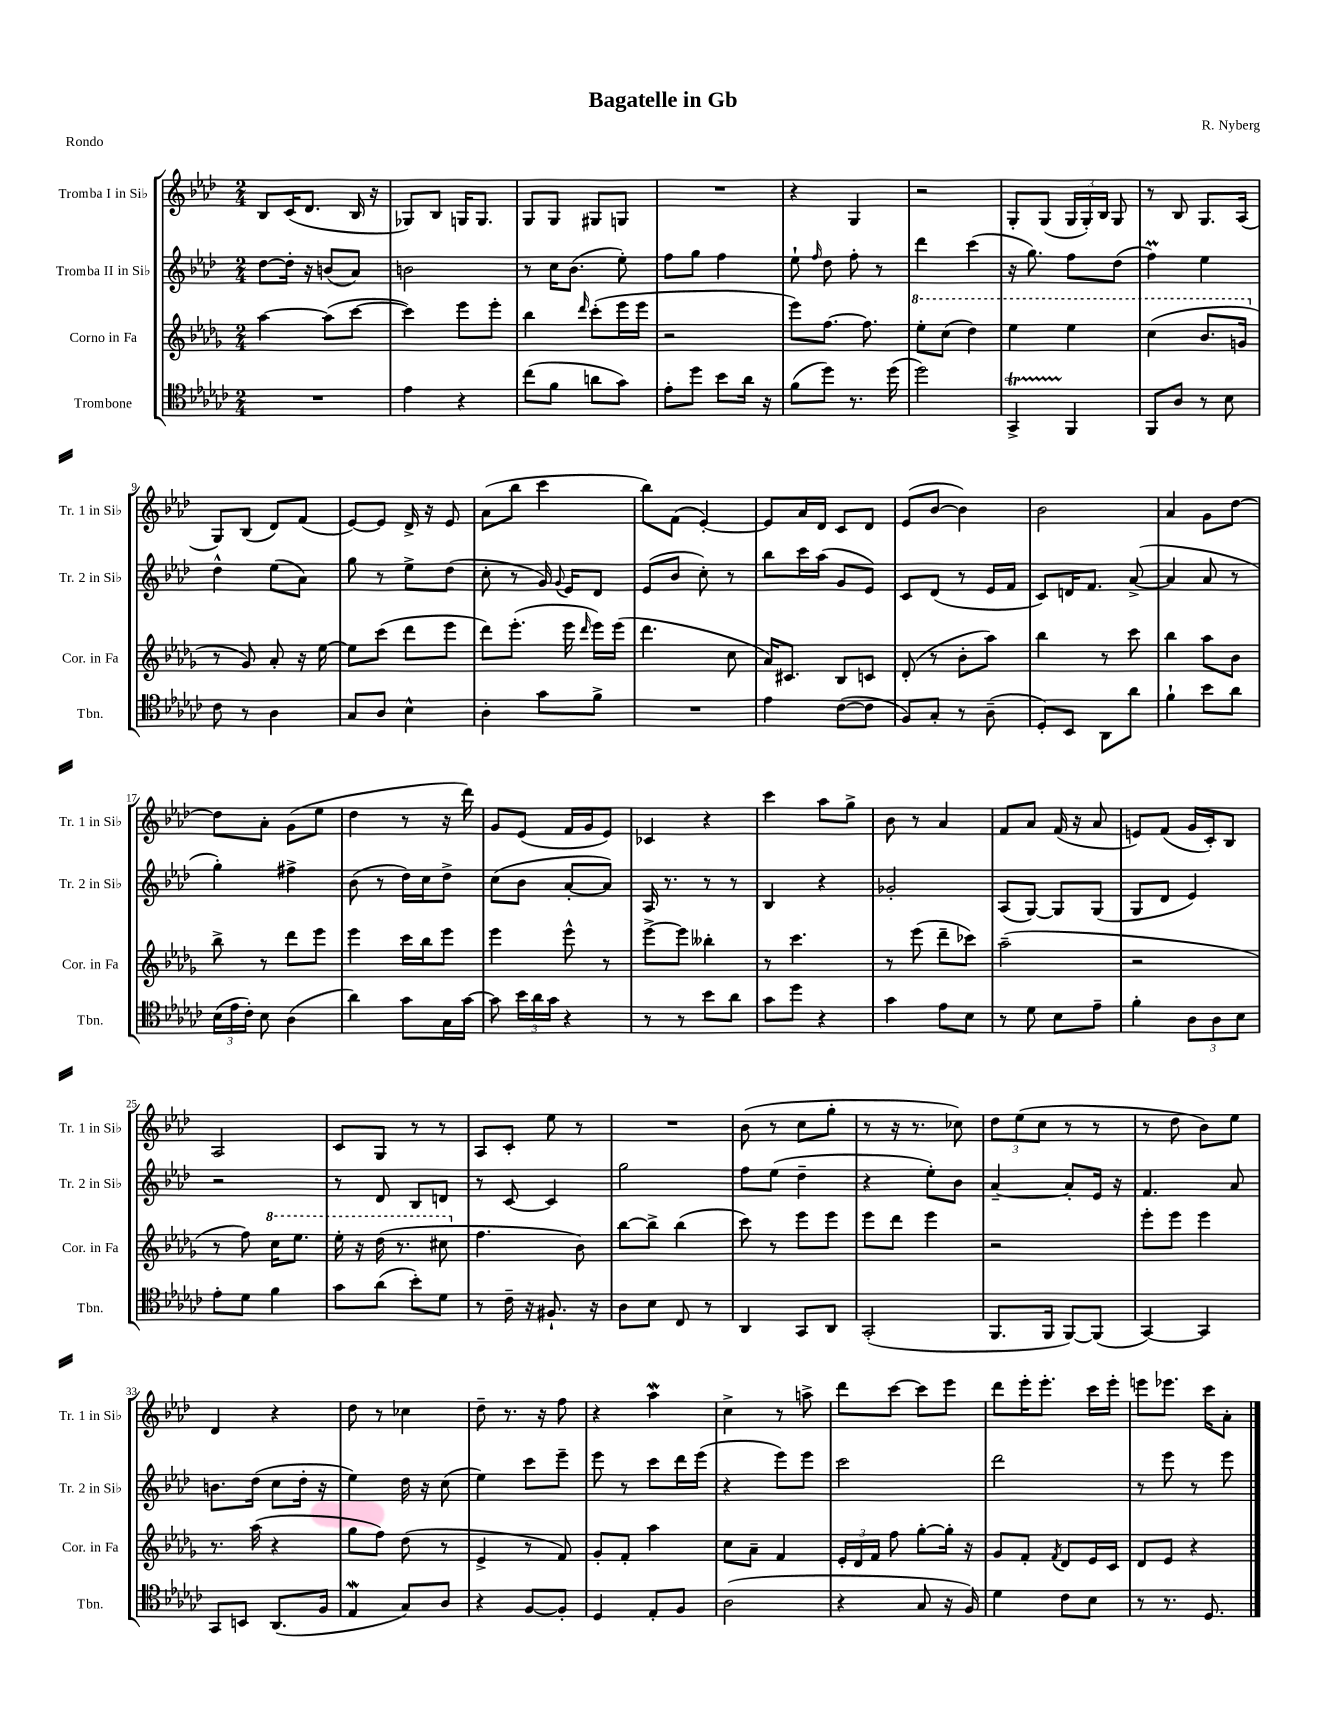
\header { title = "Bagatelle in Gb" composer = "R. Nyberg" piece = "Rondo" }
<<
\new StaffGroup <<
\new Staff = "s0" \with { instrumentName = "Tromba I in Sib" shortInstrumentName = "Tr. 1 in Sib" } {
    \clef treble \key aes \major \numericTimeSignature \time 2/4
    \autoBeamOff bes8[ c'16( des'8.] bes16 r16 |
    ges8[) bes8] g16[ g8.] |
    g8[ g8] gis8[ g8] |
    R2 |
    r4 g4 |
    r2 |
    g8[-. g8]( \tuplet 3/2 { g16[ g16-.) bes16] } g8 |
    r8 bes8 g8.[ aes16]( |
    g8[) bes8]( des'8[) f'8]( |
    ees'8[~) ees'8] des'16-> r16 ees'8 |
    aes'8[( bes''8] c'''4 |
    bes''8[) f'8]( ees'4~-.) |
    ees'8[ aes'16 des'16] c'8[ des'8] |
    ees'8[( bes'8]~ bes'4) |
    bes'2 |
    aes'4 g'8[ des''8]~ |
    des''8[ aes'8]-. g'8[( ees''8] |
    des''4 r8 r16 des'''16) |
    g'8[ ees'8]( f'16[ g'16 ees'8]) |
    ces'4 r4 |
    c'''4 aes''8[ g''8]-> |
    bes'8 r8 aes'4 |
    f'8[ aes'8] f'16( r16 aes'8 |
    e'8[) f'8]( g'16[ c'16-.) bes8] |
    aes2 |
    c'8[ g8] r8 r8 |
    aes8[ c'8]-. ees''8 r8 |
    R2 |
    bes'8( r8 c''8[ g''8]-. |
    r8 r16 r8. ces''8) |
    \tuplet 3/2 { des''8[ ees''8( c''8] } r8 r8 |
    r8 des''8 bes'8[) ees''8] |
    des'4 r4 |
    des''8 r8 ces''4 |
    des''8-- r8. r16 f''8 |
    r4 aes''4\mordent |
    c''4-> r8 a''8-> |
    des'''8[ c'''8]~ c'''8[ ees'''8] |
    des'''8[ ees'''16-. ees'''8.]-. c'''16[ ees'''16]-. |
    e'''8[ ees'''8.] c'''16[ aes'8]-. \bar "|." |
}
\new Staff = "s1" \with { instrumentName = "Tromba II in Sib" shortInstrumentName = "Tr. 2 in Sib" } {
    \clef treble \key aes \major \numericTimeSignature \time 2/4
    \autoBeamOff des''8[~ des''16]-. r16 b'8[( aes'8]) |
    b'2 |
    r8 c''16[ bes'8.]( ees''8-.) |
    f''8[ g''8] f''4 |
    ees''8-! \grace { f''16 } des''8 f''8-. r8 |
    des'''4 c'''4( |
    r16 g''8.) f''8[ des''8]( |
    f''4\prall) ees''4 |
    des''4-^ ees''8[( aes'8]) |
    g''8 r8 ees''8[-> des''8]( |
    c''8-. r8 g'16) \appoggiatura { g'8 } ees'16[ des'8] |
    ees'8[( bes'8] c''8-.) r8 |
    bes''8[ c'''16 aes''16]( g'8[ ees'8]) |
    c'8[ des'8]( r8 ees'16[ f'16] |
    c'8[) d'16 f'8.] aes'8~->( |
    aes'4 aes'8 r8 |
    g''4-.) fis''4-> |
    bes'8( r8 des''16[) c''16 des''8]-> |
    c''8[( bes'8] aes'8[~-. aes'8]) |
    aes16 r8. r8 r8 |
    bes4 r4 |
    ges'2-. |
    aes8[( g8]~) g8[ g8]( |
    g8[ des'8] ees'4) |
    r2 |
    r8 des'8 bes8[ d'8] |
    r8 c'8~ c'4 |
    g''2 |
    f''8[ ees''8]( des''4-- |
    r4 ees''8[-.) bes'8] |
    aes'4~-- aes'8[-. ees'16] r16 |
    f'4. aes'8 |
    b'8.[ des''16]( c''8[ des''16]-. r16 |
    ees''4) des''16 r16 c''8( |
    ees''4) c'''8[ ees'''8]-- |
    ees'''8 r8 c'''8[ des'''16 ees'''16]( |
    r4 ees'''8[) ees'''8] |
    c'''2 |
    des'''2 |
    r8 ees'''8 r8 ees'''8 \bar "|." |
}
\new Staff = "s2" \with { instrumentName = "Corno in Fa" shortInstrumentName = "Cor. in Fa" } {
    \clef treble \key des \major \numericTimeSignature \time 2/4
    \autoBeamOff aes''4~ aes''8[( c'''8]~ |
    c'''4) ees'''8[ ees'''8]-. |
    bes''4 \grace { des'''16 } c'''8[-.( ees'''16 ees'''16] |
    r2 |
    ees'''8[) f''8.]~ f''8. |
    \ottava #1 ees'''8[-. c'''8]( des'''4) |
    ees'''4 ees'''4 |
    c'''4( bes''8.[ g''16] \ottava #0 |
    r8 ges'8) aes'8-. r16 ees''16~ |
    ees''8[ c'''8]( des'''8[ ees'''8] |
    des'''8[) ees'''8.]-.( ees'''16 \grace { des'''16 } ees'''16[) ees'''16]( |
    des'''4. c''8 |
    aes'16[) cis'8.] bes8[ c'8] |
    des'8-.( r8 bes'8[-. aes''8]) |
    bes''4 r8 c'''8 |
    bes''4 aes''8[ bes'8] |
    bes''8-> r8 des'''8[ ees'''8] |
    ees'''4 c'''16[ bes''16 ees'''8] |
    ees'''4 ees'''8-^ r8 |
    ees'''8[~-> ees'''8] beses''4-. |
    r8 c'''4. |
    r8 ees'''8( des'''8[-- ces'''8]) |
    aes''2--( |
    r2 |
    r8 f''8) \ottava #1 c'''16[ ees'''8.] |
    ees'''16-. r16 des'''16( r8. cis'''8 \ottava #0 |
    f''4. bes'8) |
    bes''8[~ bes''8]-> bes''4( |
    c'''8) r8 ees'''8[ ees'''8] |
    ees'''8[ des'''8] ees'''4 |
    r2 |
    ees'''8[-. ees'''8] ees'''4 |
    r8. aes''16( r4 |
    ges''8[ f''8]) des''8( r8 |
    ees'4-> r8 f'8) |
    ges'8[-. f'8]-. aes''4 |
    c''8[ aes'8]-- f'4 |
    \tuplet 3/2 { ees'16[-. des'16 f'16] } f''8 ges''8[~-. ges''16]-. r16 |
    ges'8[ f'8]-. \acciaccatura { f'8 } des'8[ ees'16 c'16] |
    des'8[ ees'8] r4 \bar "|." |
}
\new Staff = "s3" \with { instrumentName = "Trombone" shortInstrumentName = "Tbn." } {
    \clef tenor \key ges \major \numericTimeSignature \time 2/4
    \autoBeamOff R2 |
    ees'4 r4 |
    ces''8[( f'8] a'8[ ges'8]) |
    ees'8[-. des''8] bes'8[ aes'16] r16 |
    f'8[( des''8]) r8. des''16( |
    des''2) |
    ges,4->\startTrillSpan f,4\stopTrillSpan |
    f,8[ aes8] r8 bes8 |
    ces'8 r8 aes4 |
    ges8[ aes8] bes4-^ |
    aes4-. ges'8[ f'8]-> |
    R2 |
    ees'4 ces'8[~( ces'8] |
    f8[) ges8]-. r8 aes8--( |
    des8[-.) bes,8] aes,8[ aes'8] |
    f'4-! bes'8[ aes'8] |
    \tuplet 3/2 { bes16[( ees'16 ces'16]-.) } bes8 aes4( |
    aes'4) ges'8[ ges16 ges'16]~ |
    ges'8 \tuplet 3/2 { bes'16[ aes'16 ges'16] } r4 |
    r8 r8 bes'8[ aes'8] |
    ges'8[ des''8] r4 |
    ges'4 ees'8[ bes8] |
    r8 des'8 bes8[ ees'8]-- |
    f'4-. \tuplet 3/2 { aes8[ aes8 bes8] } |
    ees'8[-. des'8] f'4 |
    ges'8[ aes'8]( bes'8[-.) des'8] |
    r8 ces'16-- r16 fis8.-! r16 |
    aes8[ bes8] ces8 r8 |
    aes,4 ges,8[ aes,8] |
    ges,2-.( |
    f,8.[ f,16] f,8[~) f,8]( |
    ges,4~) ges,4 |
    ges,8[ b,8] aes,8.[( f16] |
    ees4\mordent ges8[) aes8] |
    r4 f8[~ f8]-. |
    des4 ees8[-. f8] |
    aes2( |
    r4 ges8 r16 f16) |
    des'4 ces'8[ bes8] |
    r8 r8. des8. \bar "|." |
}
>>
>>
